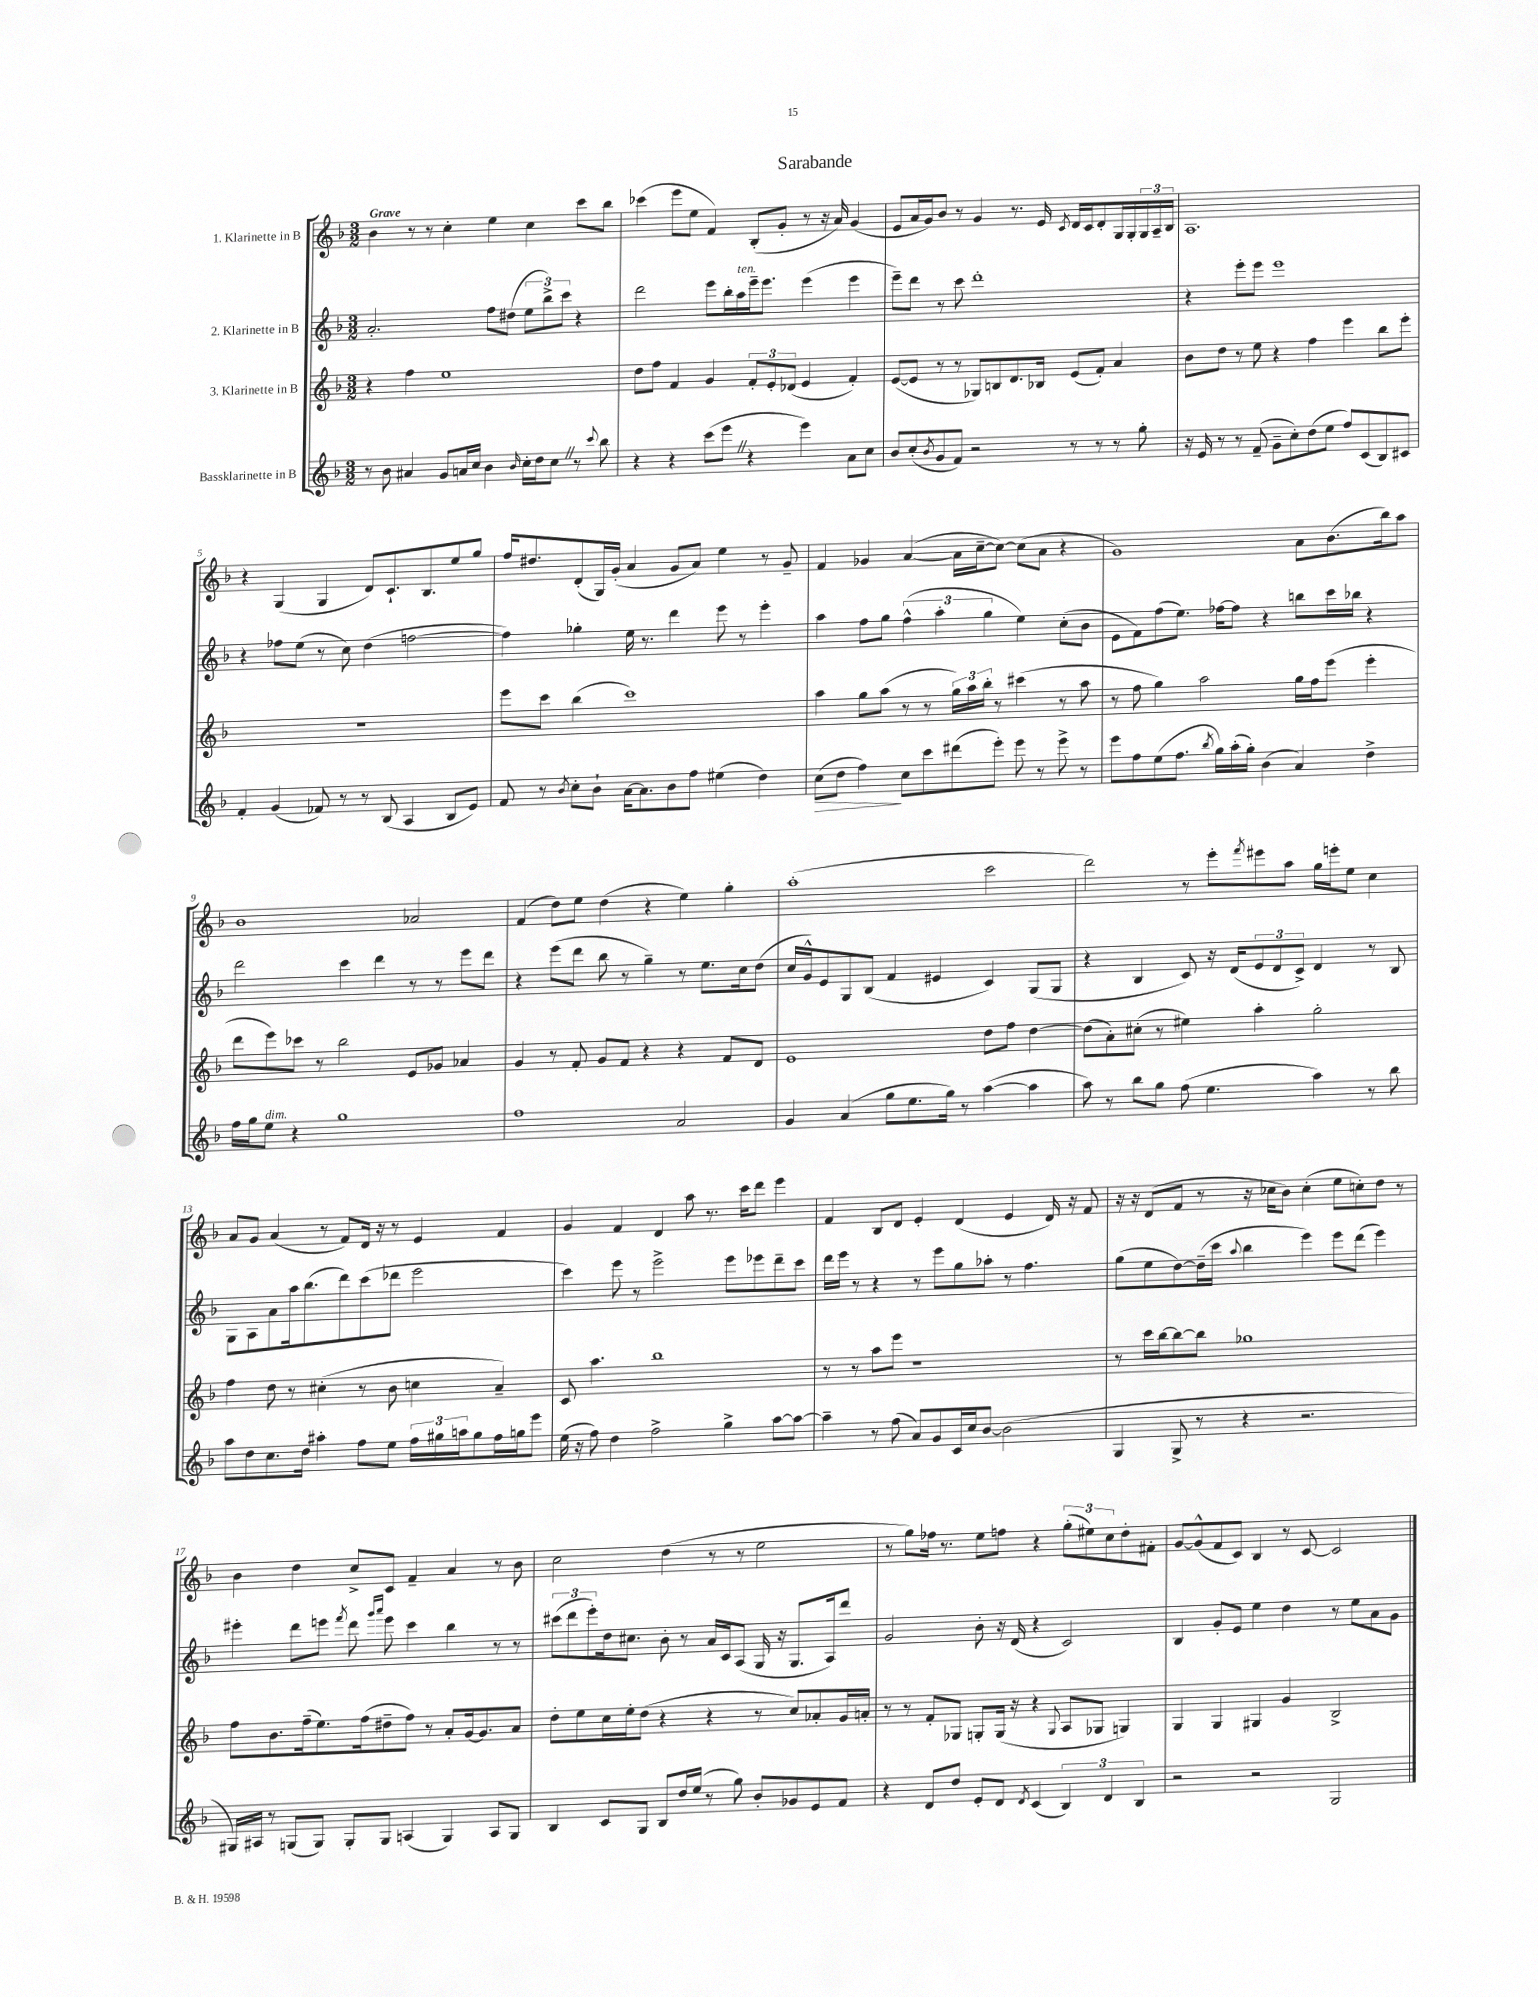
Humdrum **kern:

**kern	**dynam	**kern	**kern	**kern
*part4	*part4	*part3	*part2	*part1
*staff4	*staff4	*staff3	*staff2	*staff1
*I"Bassklarinette in B	*	*I"3. Klarinette in B	*I"2. Klarinette in B	*I"1. Klarinette in B
*clefG2	*	*clefG2	*clefG2	*clefG2
*k[b-]	*	*k[b-]	*k[b-]	*k[b-]
*M3/2	*	*M3/2	*M3/2	*M3/2
=1	=1	=1	=1	=1
!	!	!	!	!LO:TX:a:B:t=Grave
8r	.	4r	2.a'/	4b-\
8b-\	.	.	.	.
4a#X/	.	4ff\	.	8r
.	.	.	.	8r
8g/L	.	1ee	.	4cc'\
16an/L	.	.	.	.
16cc/JJ	.	.	.	.
4b-\	.	.	8ff\L	4ee\
.	.	.	(8dd#X\J	.
16qqb-/	.	.	.	.
16cc'\LL	.	.	12ee\L	4cc\
16dd\J	.	.	.	.
.	.	.	12bb-^\)	.
8ccZ\J	.	.	.	.
.	.	.	12ccc\J	.
8r	.	.	4r	8ccc\L
8qqccc/	.	.	.	.
8bb-\	.	.	.	8bb-\J
=2	=2	=2	=2	=2
4r	.	8dd\L	2ddd\	(4ccc-X\
.	.	8ff\J	.	.
4r	.	4f/	.	8eee\L
.	.	.	.	8ee\J
(8ccc\L	.	4g/	8eee\L	4f/)
8eeeZ\J	.	.	16bb-'\L	.
!	!	!	!LO:TX:a:i:t=ten.	!
.	.	.	16aa\	.
4r	.	12f'/L	16eee~\J	(8B-'/L
.	.	.	8.eee\J	.
.	.	12e'/	.	.
.	.	.	.	8g'/J
.	.	(12d-X/J	.	.
4eee\)	.	4e/	(4eee\	8r
.	.	.	.	16r
.	.	.	.	16a/)
8a\L	.	4f'/)	4eee\	(4g/
8cc\J	.	.	.	.
=3	=3	=3	=3	=3
8b-/L	.	([8e/L	8eee~\L)	8e/L
(8cc'/	.	8e/J]	8ddd\J	16a/L
.	.	.	.	16g/J)
8qb-/	.	.	.	.
8g/	.	8r	8r	8b-/J
8f/J)	.	8r	8ccc\	8r
2r	.	8G-X/L)	1ddd'	4g/
.	.	8Bn/	.	.
.	.	8.d/	.	8.r
.	.	16B-X/Jk	.	16e/
.	.	.	.	8qc/
8r	.	(8e/L	.	16d/LL
.	.	.	.	16c/J
8r	.	8f'/J)	.	8d'/
8r	.	4a/	.	16G/L
.	.	.	.	16G'/
8gg'\	.	.	.	24G/
.	.	.	.	24A~/
.	.	.	.	24B-/JJ
=4	=4	=4	=4	=4
16r	.	8b-\L	4r	1.A
16e/	.	.	.	.
8r	.	8dd\J	.	.
8r	.	8r	8eee'\L	.
(8f~/	.	8ee\	8eee\J	.
8g~\L	.	4r	1eee	.
8cc'\)	.	.	.	.
(8dd\	.	4ff\	.	.
8ee\J	.	.	.	.
8ff/L)	.	4eee\	.	.
(8c/	.	.	.	.
8B-/)	.	8bb-\L	.	.
8c#X/J	.	8eee'\J	.	.
!!LO:LB:g=z
=5	=5	=5	=5	=5
4f'/	.	1.r	4r	4r
(4g/	.	.	8ff-X\L	(4G/
.	.	.	(8ee\J	.
8f-X/)	.	.	8r	4G/
8r	.	.	8cc\)	.
8r	.	.	(4dd\	8d/L)
(8B-/	.	.	.	8.c`/
4A/	.	.	[2ffn\	.
.	.	.	.	8.B-/
8B-/L	.	.	.	8ee/
8e/J)	.	.	.	8gg/J
=6	=6	=6	=6	=6
8f/	.	8eee\L	4ff\])	16ff/KL
.	.	.	.	8.dd#X/
8r	.	8ccc\J	.	.
8qb-/	.	.	.	.
8cc'\L	.	(4bb-\	4gg-X'\	(8d'/
8b-`\J	.	.	.	16G/L)
.	.	.	.	(16g'/JJ
[16a\KL	.	1ccc)	16ee\	4a/
8.a\]	.	.	8.r	.
8b-\	.	.	4ddd\	8g/L
8ff\J	.	.	.	8a/J)
(4ee#X\	.	.	8eee\	4ee\
.	.	.	8r	.
4dd\)	.	.	4eee'\	8r
.	.	.	.	8g~/
=7	=7	=7	=7	=7
!	!LO:HP:b	!	!	!
(8cc\L	>	4aa\	4aa\	4f/
8dd\J	.	.	.	.
4ff\)	.	8gg\L	8ff\L	4g-X/
.	.	(8aa\J	8gg\J	.
8cc\L	]	8r	(6ff^^\	([4a/
8ccc\	.	8r	.	.
.	.	.	6aa'\	.
(8ddd#X\	.	24gg\LL)	.	16a\LL]
.	.	24aa\	.	.
.	.	.	.	[16cc~\J
.	.	24bb-'\JJ	6gg\	.
8eee'\J)	.	8r	.	8cc\J_)
8eee\	.	(4ccc#X\	4ee\)	(8cc\L]
8r	.	.	.	8a\J
8eee^\	.	8r	(8cc'\L	4r
8r	.	8aa\	8b-\J	.
=8	=8	=8	=8	=8
8eee\L	.	8r	8e\L	1g)
8ff\	.	8ff\	8f\)	.
(8ee\	.	4gg\)	(8ff\	.
8.ff\J	.	.	8.ee\J)	.
.	.	2aa\	.	.
8qbb-/	.	.	.	.
16gg\LL)	.	.	[16ff-X\KL	.
(16aa'\	.	.	8ff-\J]	.
16gg'\JJ)	.	.	.	.
(4b-\	.	.	4r	.
4a/)	.	16gg\LL	8bbn\L	8a\L
.	.	16ff\J	.	.
.	.	(8eee\J	16ccc\L	(8.b-\
.	.	.	16bb-X\JJ	.
4dd^\	.	4eee'\	4r	.
.	.	.	.	16bb-\k)
.	.	.	.	8aa\J
!!LO:LB:g=z
=9	=9	=9	=9	=9
16ff\LL	.	8ddd\L	2ddd\	1b-
16gg\J	.	.	.	.
!LO:TX:a:i:t=dim.	!	!	!	!
8ee\J	.	8eee\)	.	.
4r	.	8ccc-X\J	.	.
.	.	8r	.	.
1gg	.	2bb-\	4ccc\	.
.	.	.	4ddd\	.
.	.	8e/L	8r	2a-X/
.	.	8g-X/J	8r	.
.	.	4a-X/	8eee\L	.
.	.	.	8ddd\J	.
=10	=10	=10	=10	=10
1ff	.	4g/	4r	(4f/
.	.	8r	(8eee\L	8dd\L)
.	.	8f'/	8ddd\J	8ee\J
.	.	8g/L	8bb-\	(4dd\
.	.	8f/J	8r	.
.	.	4r	4gg~\)	4r
2a/	.	4r	8r	4ee\)
.	.	.	8.ee\L	.
.	.	8f/L	.	4gg'\
.	.	.	16cc\k	.
.	.	8d/J	(8dd\J	.
=11	=11	=11	=11	=11
4g/	.	1e	16cc/LL	(1aa'
.	.	.	16g^^/J)	.
.	.	.	8e/	.
(4a/	.	.	8G/	.
.	.	.	(8B-/J	.
8gg\L	.	.	4f/	.
8.ee\	.	.	.	.
.	.	.	4e#X/	.
16gg\Jk)	.	.	.	.
8r	.	.	.	.
([4aa\	.	8dd\L	4c/)	2ccc\
.	.	8ff\J	.	.
4aa\]	.	[4dd\	(8G/L	.
.	.	.	8G/J	.
=12	=12	=12	=12	=12
8aa\)	.	(8dd\L]	4r	2ddd\)
8r	.	8a'\)	.	.
8bb-\L	.	(8cc#X'\J	4B-/	.
8gg\J	.	8r	.	.
(8ff\	.	4ee#X\)	8c/)	8r
4.ee\	.	.	16r	8eee'\L
.	.	.	(16d/KL	.
.	.	.	.	8qfff/
.	.	4aa'\	12e/	8eee#X\
.	.	.	12d/	.
.	.	.	.	8aa\J
.	.	.	12c^/J)	.
4aa\)	.	2gg'\	4d/	16gg\LL
.	.	.	.	16eeen'\J
.	.	.	.	8ee\J
8r	.	.	8r	4cc\
8bb-\	.	.	8B-/	.
!!LO:LB:g=z
=13	=13	=13	=13	=13
8aa\L	.	4ff\	8G\L	8a/L
8dd\	.	.	8A\	8g/J
8.cc\	.	8dd\	8a\	(4a/
.	.	8r	16aa\k	.
16dd\Jk	.	.	(8.bb-\	.
4aa#X'\	.	(4cc#X'\	.	8r
.	.	.	8ddd\)	8f/L)
8ff\L	.	8r	(8ccc\	16d/Jk
.	.	.	.	16r
8ee\J	.	8b-\	8ddd-X\J	8r
24ff\LL	.	4ccn\	2eee\	4e/
24gg#X\	.	.	.	.
24aan\J	.	.	.	.
8gg#\	.	.	.	.
16ff\L	.	4a~/)	.	4f/
16ggn\J	.	.	.	.
8eee\J	.	.	.	.
=14	=14	=14	=14	=14
(16ee\	.	8c/	4ccc\)	4g/
16r	.	.	.	.
8ff\)	.	4.aa\	.	.
4dd\	.	.	8eee\	4f/
.	.	.	8r	.
2ff^\	.	1bb-	2eee^\	4d/
.	.	.	.	8aa\
.	.	.	.	8.r
4gg^\	.	.	8eee\L	.
.	.	.	.	16ccc\KL
.	.	.	8eee-X\	8ddd\J
[8aa\L	.	.	8ddd~\	4eee\
8aa\J_	.	.	8ccc\J	.
=15	=15	=15	=15	=15
4aa~\]	.	8r	16ddd\LL	4f/
.	.	.	16eee\JJ	.
.	.	8r	8r	.
8r	.	8aa\L	4r	8B-/L
(8ff\	.	8eee\J	.	8d/J
8a/L)	.	1r	8r	4e'/
8g/	.	.	8eee\L	.
16c/L	.	.	8gg\	(4d/
16cc/J	.	.	.	.
[8b-/J	.	.	8aa-X'\J	.
(2b-\]	.	.	8r	4e/
.	.	.	4.ff\	.
.	.	.	.	16d/)
.	.	.	.	16r
.	.	.	.	8f/
=16	=16	=16	=16	=16
4G/	.	8r	(8gg\L	16r
.	.	.	.	16r
.	.	16ccc\LL	8ee\	(8d/L
.	.	[16bb-\J	.	.
8G^/	.	8bb-\_	[8dd\)	8f/J
8r	.	8bb-\J]	(16dd~\L]	8r
.	.	.	16ccc\JJ	.
.	.	.	8qqaa/	.
4r	.	1gg-X	4bb-\	16r
.	.	.	.	16cc-X\KL
.	.	.	.	8b-\J)
2.r	.	.	4eee\)	(4cc-'\
.	.	.	8eee\L	8ee\L
.	.	.	(8ddd\J	8ccn'\)
.	.	.	4eee\)	8dd\J
.	.	.	.	8r
!!LO:LB:g=z
=17	=17	=17	=17	=17
16G#X/LL)	.	8ff\L	4eee#X'\	4b-\
16A#X/JJ	.	.	.	.
8r	.	8.b-\	.	.
(8Gn/L	.	.	8ddd\L	4dd\
.	.	(16ff~\k	.	.
8G/J)	.	8.ee\)	8eeen\J	.
.	.	.	8qfff/	.
8G'/L	.	.	8ddd\	8cc^/L
.	.	(16ff\k	.	.
.	.	.	16qqggg/LL	.
.	.	.	16qqaaa/JJ	.
8G/J	.	8dd#X~\	8eee\	8c/J
(4An/	.	8ff\J)	4ccc\	4f~/
.	.	8r	.	.
4G/)	.	8a'/L	4bb-\	4a/
.	.	[16g/k	.	.
.	.	8.g/]	.	.
8A/L	.	.	8r	8r
8G/J	.	8a/J	8r	8b-\
=18	=18	=18	=18	=18
4B-/	.	8dd'\L	(12ccc#X\L	2cc\
.	.	.	12ddd\	.
.	.	8ee\	.	.
.	.	.	12eee'\)	.
8c/L	.	16cc\L	16dd\k	.
.	.	16ee'\J	8.cc#X\J	.
8G/J	.	(8dd\J	.	.
8B-/L	.	4r	8b-'\	(4dd\
16dd/L	.	.	8r	.
(16ee/JJ	.	.	.	.
8r	.	4r	16a/LL	8r
.	.	.	16c/J	.
8gg\)	.	.	(8A/J	8r
8b-'/L	.	8r	16G/	2ee\
.	.	.	16r	.
8g-X/	.	8cc/L)	8.G/L	.
8e/	.	8a-X'/	.	.
.	.	.	16A/k)	.
8f/J	.	16g/L	8ddd/J	.
.	.	16an'/JJ	.	.
=19	=19	=19	=19	=19
4r	.	8r	2g/	8r
.	.	8r	.	8gg\L)
8d/L	.	8f'/L	.	16ff-X\Jk
.	.	.	.	8.r
8dd/J	.	8G-X/J	.	.
8e'/L	.	8Gn'/L	8b-'\	8ee\L
8d/J	.	(16G/Jk	16r	8ffn\J
.	.	16r	(16d/	.
8qd/	.	.	.	.
(4c/	.	4r	4r	4r
.	.	8qqG/	.	.
6B-/)	.	8A/L	2c/)	(12gg'\L
.	.	.	.	12ee#X\)
.	.	8G-X/J	.	.
6d/	.	.	.	12cc\
.	.	4Gn/)	.	8dd'\
6B-/	.	.	.	.
.	.	.	.	8f#X'\J
=20	=20	=20	=20	=20
2r	.	4G/	4B-/	[8g/L
.	.	.	.	(8g^^/]
.	.	4G/	8g'/L	8f/
.	.	.	8e/J	8c/J)
2r	.	4G#X/	4ee\	4B-/
.	.	4g/	4dd\	8r
.	.	.	.	[8c/
2G/	.	2B-^/	8r	2c/]
.	.	.	8ee\L	.
.	.	.	8a\	.
.	.	.	8g\J	.
==	==	==	==	==
*-	*-	*-	*-	*-
